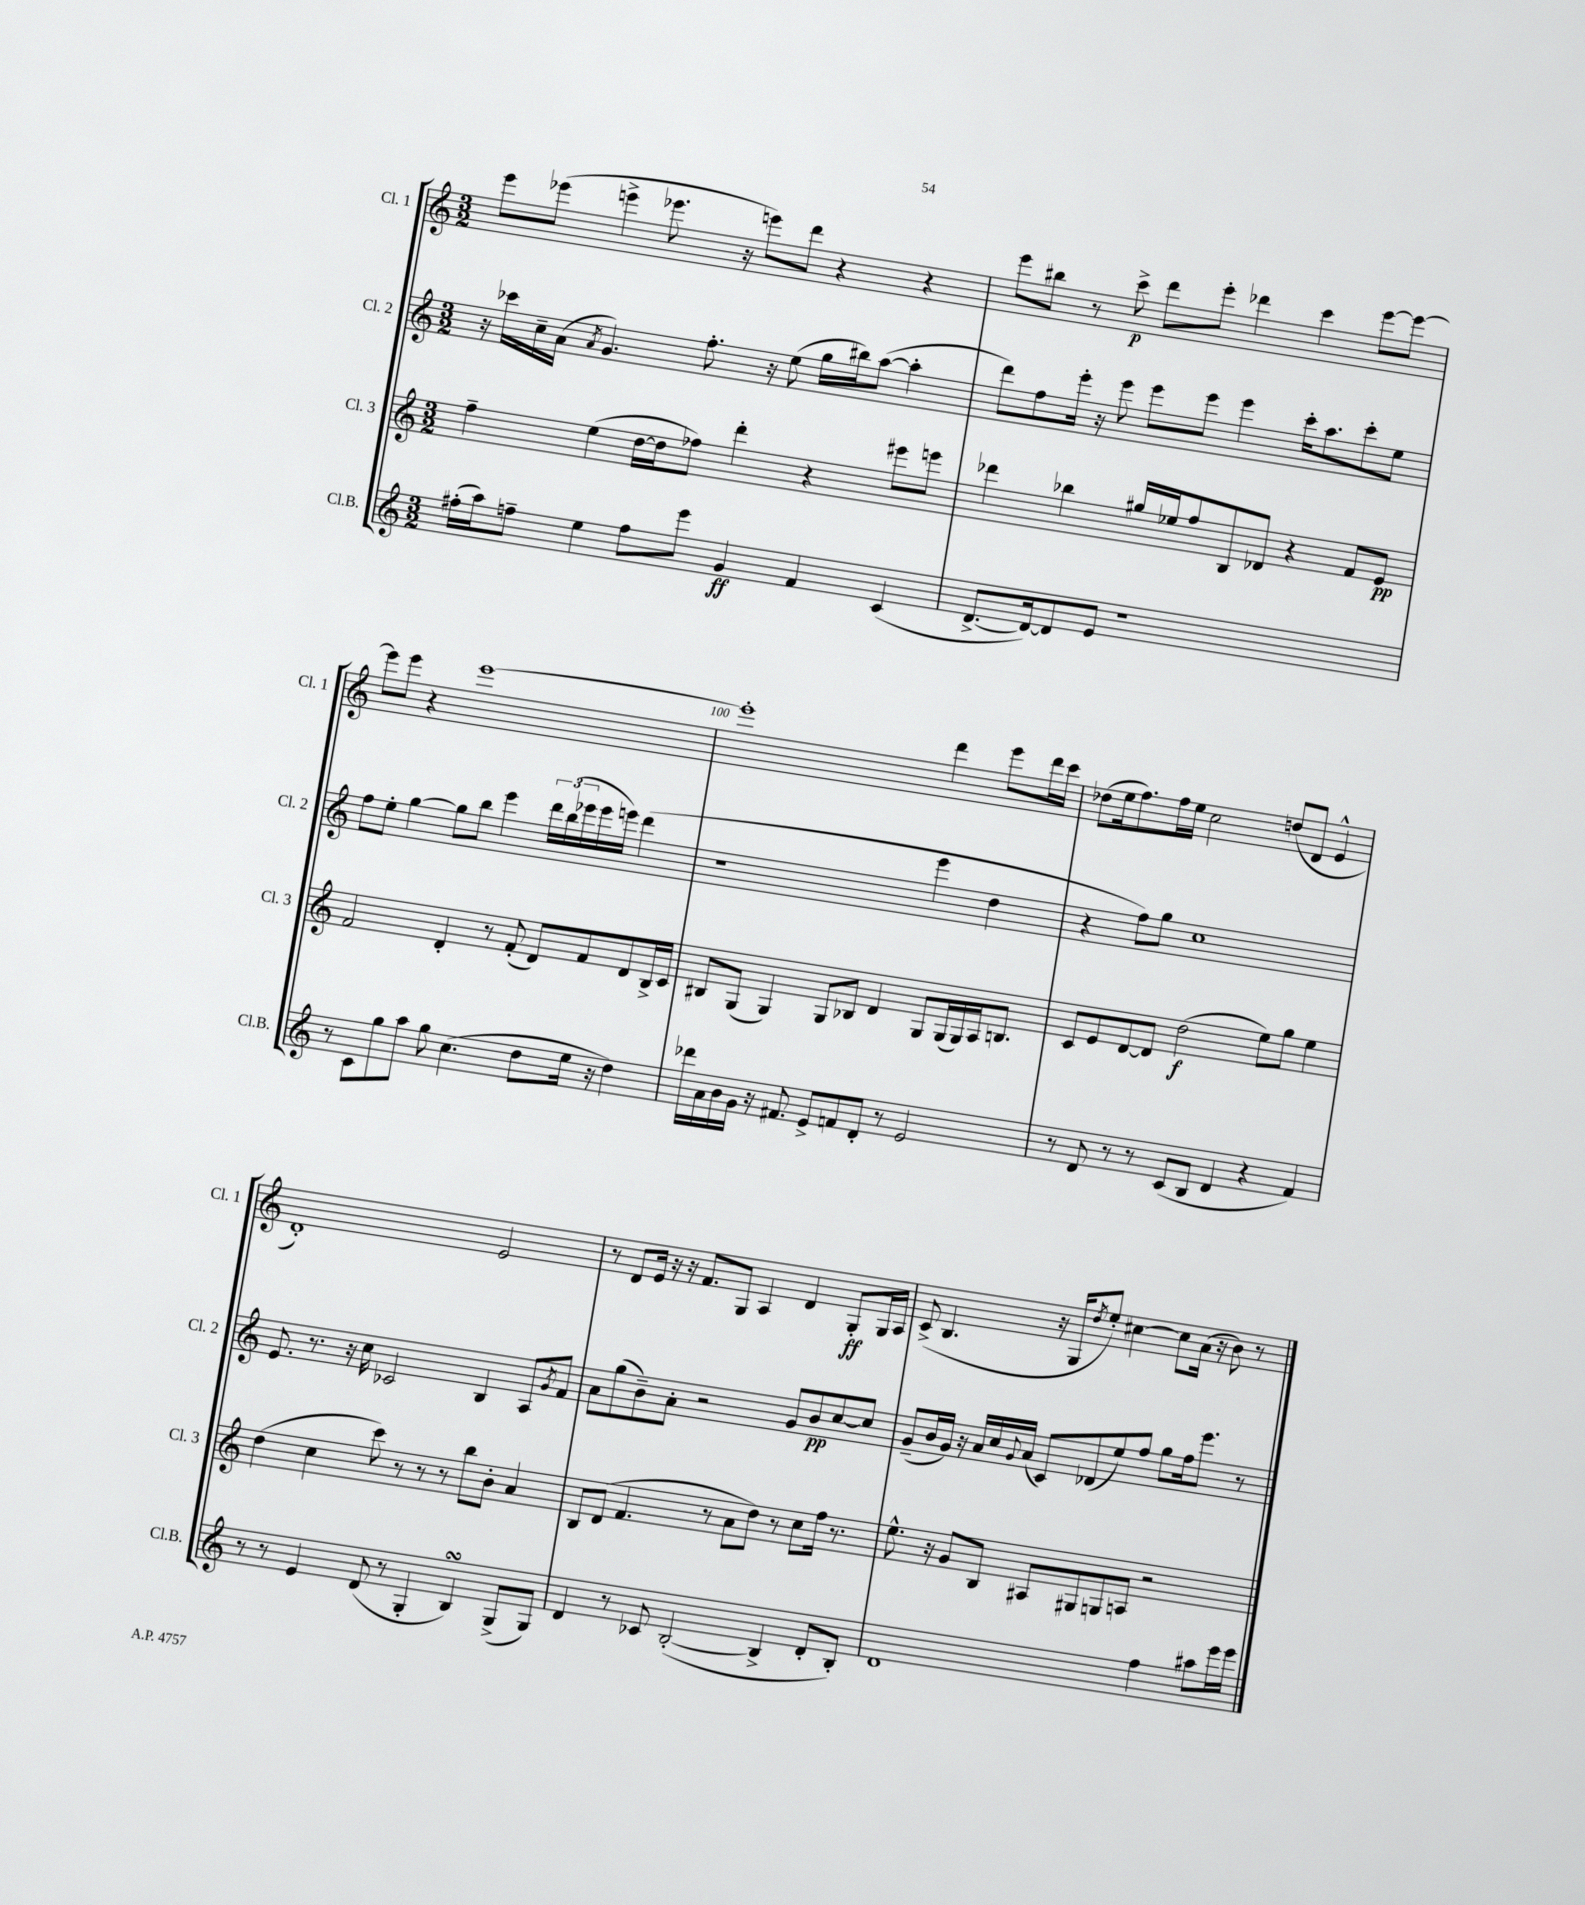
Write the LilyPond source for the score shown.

<<
\new StaffGroup <<
\new Staff = "s0" \with { instrumentName = "Cl. 1" shortInstrumentName = "Cl. 1" } {
    \clef treble \key c \major \numericTimeSignature \time 3/2
    e'''8 ees'''8( e'''4-> ees'''8. r16 e'''8) d'''8 r4 r4 |
    e'''8 bis''8 r8 c'''8->\p d'''8 e'''8-. des'''4 c'''4 e'''8~ e'''8~ |
    e'''8 e'''8 r4 e'''1~ |
    e'''1-. d'''4 e'''8 d'''16 c'''16 |
    des''8( e''16 f''8.) f''16 e''16 c''2 d''8( d'8 e'4-^ |
    d'1-.) e'2 |
    r8 d'8 e'16 r16 r16 f'8. g8 a4 d'4 g8-.\ff g16 a16 |
    c'8->( b4. r16 g16 \acciaccatura { d''8 } e''8-.) cis''4~ cis''8 a'16( r16 b'8) r8 \bar "|." |
}
\new Staff = "s1" \with { instrumentName = "Cl. 2" shortInstrumentName = "Cl. 2" } {
    \clef treble \key c \major \numericTimeSignature \time 3/2
    r16 ces'''16 c''16-- a'16( \acciaccatura { a'8 } g'4.) f''8.-. r16 e''8( g''16 bis''16) a''8~( a''4-. |
    d'''8) f''8 e'''16-. r16 e'''8 e'''8 e'''8 e'''4 c'''16-. a''8. c'''8-. e''8 |
    f''8 e''8-. g''4~ g''8 b''8 e'''4 \tuplet 3/2 { d'''16 b''16( ees'''16 } ees'''16 e'''16) d'''4( |
    r1 e'''4 d''4 |
    r4 f''8) g''8 c''1 |
    e'8. r8. r16 c''16 ces'2 b4 a8 \acciaccatura { g'8 } f'8 |
    a'8 g''8( b'8--) a'8-. r2 g'8 b'8\pp c''8~ c''8 |
    g'8--( b'16 g'16) r16 a'16 c''16 \appoggiatura { g'8 } a'16( c'8) des'8( e''8) f''8 g''8 f''16 e'''8. r8 \bar "|." |
}
\new Staff = "s2" \with { instrumentName = "Cl. 3" shortInstrumentName = "Cl. 3" } {
    \clef treble \key c \major \numericTimeSignature \time 3/2
    f''4-- e''4( d''16~ d''16 fes''8) d'''4-. r4 eis'''8 e'''8 |
    des'''4 bes''4 gis''16 ees''16 f''8 b8 des'8 r4 f'8 e'8\pp |
    f'2 d'4-. r8 f'8-.( d'8) f'8 d'8 b16-> c'16 |
    bis8 g8( g4) g8 bes8 d'4 g8 g16( g16) a16 b8. |
    c'8 e'8 d'8~ d'8 d''2\f( e''8) g''8 e''4 |
    d''4( c''4 c'''8) r8 r8 r8 b''8 b'8-. a'4 |
    b8 d'8( f'4. r8 a'8 d''8) r8 c''8 f''16 r8. |
    e''8.-^ r16 g'8 b8 ais8 gis8 g8 a8 r2 \bar "|." |
}
\new Staff = "s3" \with { instrumentName = "Cl.B." shortInstrumentName = "Cl.B." } {
    \clef treble \key c \major \numericTimeSignature \time 3/2
    fis''16-.( a''16) f''8-- e''4 f''8 e'''8 g'4\ff f'4 c'4( |
    d'8.~-> d'16~) d'8 e'8 r1 |
    r8 c'8 g''8 a''8 g''8 c''4.( d''8 e''16 r16 d''4) |
    des'''16 a'16 b'16 g'16 r16 fis'8. e'8-> f'8 d'8-. r8 e'2 |
    r8 d'8 r8 r8 c'8( b8 d'4 r4 f'4) |
    r8 r8 e'4 d'8( r8 g4-. b4\turn) g8->( g8) |
    d'4 r8 ces'8 b2~-.( b4-> d'8-. b8-.) |
    d'1 f''4 ais''8 e'''16 e'''16 \bar "|." |
}
>>
>>
\layout { \context { \Score currentBarNumber = #97 \override BarNumber.break-visibility = ##(#f #t #t) barNumberVisibility = #(every-nth-bar-number-visible 5) } }
